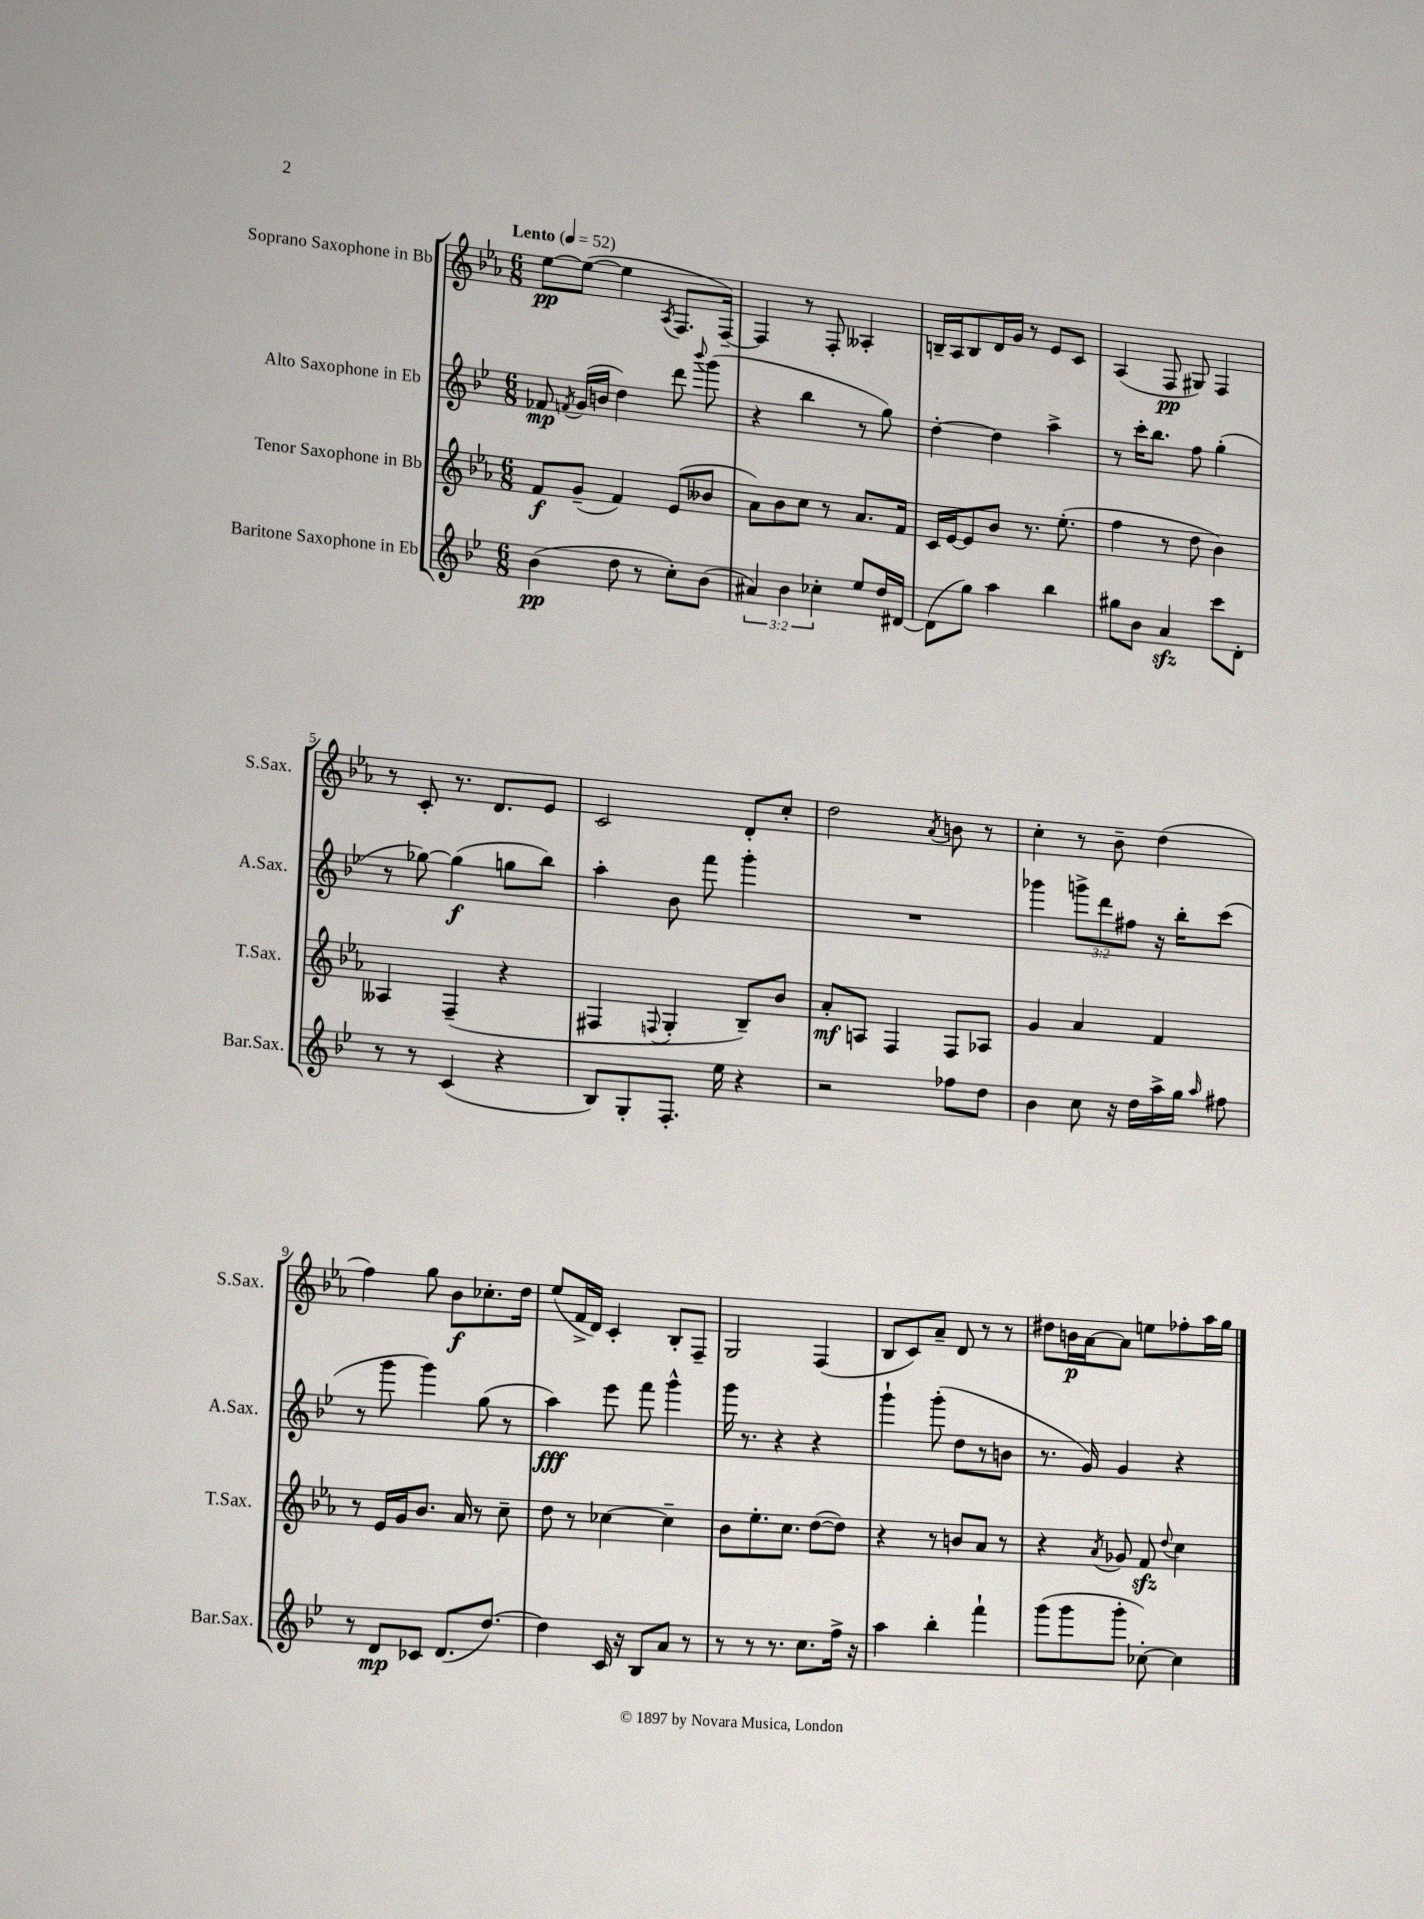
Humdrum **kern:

**kern	**kern	**kern	**kern
*staff4	*staff3	*staff2	*staff1
*clefG2	*clefG2	*clefG2	*clefG2
*k[b-e-]	*k[b-e-a-]	*k[b-e-]	*k[b-e-a-]
*M6/8	*M6/8	*M6/8	*M6/8
*MM52	*MM52	*MM52	*MM52
(4b-	8f	8f-	[8ee-
.	.	8qf	.
.	(8g~	(16g	(8ee-_
.	.	16b	.
8dd	4f)	4dd)	4ee-]
8r	.	.	.
.	.	.	8qA-
8cc')	(8e-	8ddd	8.F
.	.	8qqbbb-	.
(8b-	8b--	(8ggg	.
.	.	.	[16F~)
=	=	=	=
6a#)	8a-)	4r	4F]
.	8b-	.	.
6b-	.	.	.
.	8cc	4bb-	8r
6cc-'	.	.	.
.	8r	.	8F'
8ee-	8.a-	8r	4A--'
16dd	.	8gg)	.
[16d#	16f	.	.
=	=	=	=
(8d#]	16c	[4dd'	16B~
.	[16e-	.	16A-
8gg)	8e-]	.	8B
4aa	8b-	4dd]	16d
.	.	.	16g
.	8.r	.	8r
4bb-	.	4aa^	8e-
.	(8.ee-'	.	.
.	.	.	8c
=	=	=	=
8gg#	4ff	8r	(4A-
8b-	.	16ccc'	.
.	.	8.bb-	.
4a	8r	.	8F
.	8dd	8ff	8G#)
8ccc	4b-)	(4gg'	4F
8d'	.	.	.
=	=	=	=
8r	4A--	8r	8r
8r	.	[8gg-)	8c'
(4c	(4F~	(4gg-]	8.r
.	.	.	8.d
4r	4r	8gg	.
.	.	8bb-)	8e-
=	=	=	=
8B-)	4F#	4aa'	2c
8G'	.	.	.
.	8qqF	.	.
8.F'	4G'	8b-	.
.	.	8fff	.
16ee-	.	.	.
4r	8B-~)	4ggg'	8d'
.	8b-	.	8cc'
=	=	=	=
2r	8a-'	2.r	2dd
.	8A	.	.
.	4F	.	.
.	.	.	8qa-
8ff-	8F	.	8b
8dd	8A-	.	8r
=	=	=	=
4b-	4g	4ggg-	4cc'
8cc	4a-	12ggg^	8r
.	.	12ddd	.
16r	.	.	8b-~
.	.	12ff#	.
16dd	.	.	.
16aa^	4f	16r	(4dd
16gg	.	16bb-'	.
16qqaa	.	.	.
8ff#	.	(8ccc	.
=	=	=	=
8r	8r	8r	4ff)
8d	16e-	8ggg	.
.	16g	.	.
8c-	8.b-	4ggg)	8gg
(8.d	.	.	8b-
.	16a-	.	.
.	8r	(8gg	8.cc-'
[8.dd)	.	.	.
.	8cc~	8r	.
.	.	.	16dd
=	=	=	=
4dd]	8dd	4aa)	(8ee-
.	8r	.	16f^
.	.	.	16d)
16c	[4cc-	8eee-	4c'
16r	.	.	.
8B-	.	8fff	.
8a	4cc-~]	4ggg^^	8B-'
8r	.	.	8F~
=	=	=	=
8r	8b-	16ggg	2G
.	.	8.r	.
8r	8.ee-'	.	.
8.r	.	4r	.
.	8.cc	.	.
8.cc	.	.	.
.	([8dd	4r	(4F
16ff^	8dd])	.	.
16r	.	.	.
=	=	=	=
4aa	4r	4ggg`	8B-
.	.	.	8c)
4bb-'	8r	(8ggg'	8a-~
.	8b	8dd	8d
4fff`	8a-	8r	8r
.	8r	8b	8r
=	=	=	=
(8ggg	4r	8.r	8dd#
8ggg	.	.	16b
.	.	16g)	[16a-
.	8qa-	.	.
8ggg'	8g-	4g	8a-]
[8cc-')	8f	.	8ee
.	8qqdd	.	.
4cc-]	4cc	4r	8ff-'
.	.	.	16aa-
.	.	.	16gg
==	==	==	==
*-	*-	*-	*-
